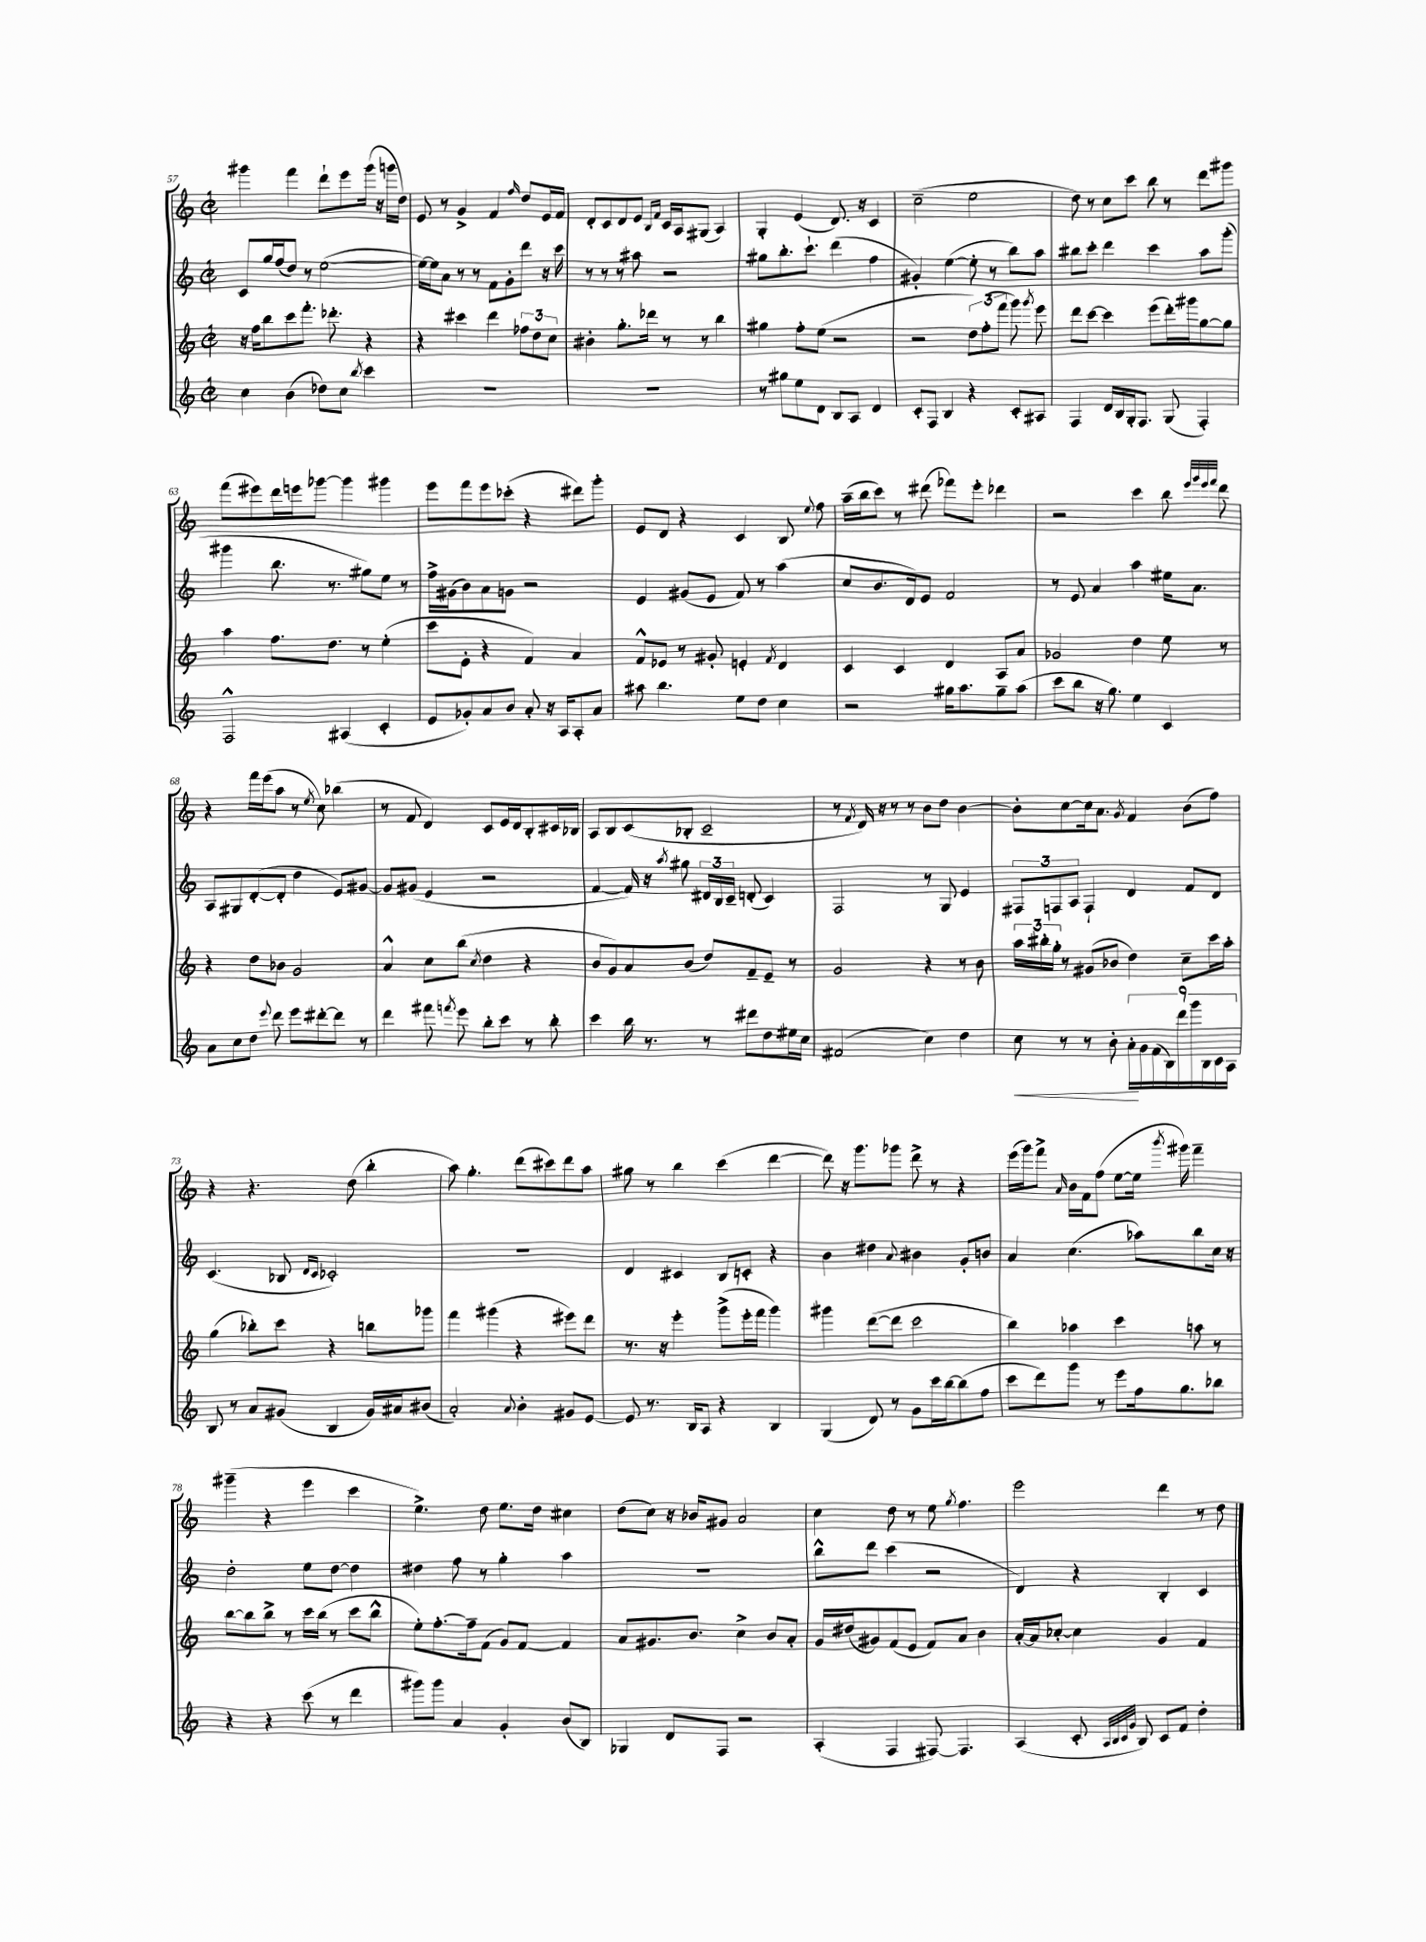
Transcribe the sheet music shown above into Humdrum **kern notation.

**kern	**kern	**kern	**kern
*staff4	*staff3	*staff2	*staff1
*clefG2	*clefG2	*clefG2	*clefG2
*k[]	*k[]	*k[]	*k[]
*M2/2	*M2/2	*M2/2	*M2/2
*met(c|)	*met(c|)	*met(c|)	*met(c|)
4cc\	16r	8c/L	4ggg#\
.	16ff\LK	.	.
.	8bb\	16gg/L	.
.	.	(16ff/J	.
(4b\	8ccc\	8dd/J)	4fff\
.	8.fff'\J	8r	.
8dd-\L)	.	([2ee\	8ddd`\L
.	8.ddd-'\	.	.
8cc\J	.	.	8eee\
8qbb/	.	.	.
4ccc\	4r	.	(16ggg#\Jk
.	.	.	16r
.	.	.	16ggg\LL
.	.	.	16dd\JJ)
=	=	=	=
1r	4r	16ee\_LL)	8e/
.	.	16ee\]J	.
.	.	8a\J	8r
.	4ccc#\	8r	4g^/
.	.	8r	.
.	4ddd\	8f\L	4f/
.	.	8g'\	.
.	.	.	16qqff/
.	12ff-\L	8ddd\J	8dd/L
.	12dd\	.	.
.	.	16r	16e/L
.	12cc\J	.	.
.	.	16ccc\	16f/JJ
=	=	=	=
1r	4b#'\	8r	8d'/L
.	.	8r	8c/
.	8.gg'\L	8r	8d/
.	.	8aa#\	8e/J
.	16ddd-\Jk	.	.
.	.	.	16qqB/LL
.	.	.	16qqf/JJ
.	8r	2r	16c/LL
.	.	.	16A/J
.	8r	.	(8G#/J
.	4bb\	.	4A/)
=	=	=	=
8r	4gg#\	8gg#\L	4G'/
8gg#\L	.	8.bb'\	.
8ee\	8ff'\L	.	(4e/
.	.	8.ccc`\J	.
8d\J	(8ee\J	.	.
8B/L	2r	(4ddd\	8.d/)
8A/J	.	.	.
.	.	.	16r
4d/	.	4ff\	4c/
=	=	=	=
8c'/L	2r	4g#'/)	(2cc~\
8F/J	.	.	.
4B/	.	([4ee\	.
4r	12dd\L)	8ee'\]	2ee\
.	(12ff'\	.	.
.	.	8r	.
.	12fff\J	.	.
8c'/L	8ggg\)	8bb\L)	.
.	8qggg/	.	.
8A#/J	8eee\	8aa\J	.
=	=	=	=
4F/	8ddd\L	8bb#\L	8dd\)
.	[8ccc\J	8ccc'\J	8r
16d/LL	4ccc\]	4ddd\	8cc\L
16B/	.	.	.
16G'/J	.	.	8ccc\J
8.F/J	.	.	.
.	(8eee\L	4ccc\	8bb\
(8G/	16ddd'\L)	.	8r
.	16ggg#\J	.	.
4F'/)	[8gg\	8aa\L	8ddd\L
.	8gg\]J	(8ggg'\J	8ggg#\J
=	=	=	=
2F^^/	4aa\	4ggg#\	(8fff\L
.	.	.	8eee#\)
.	8.ff\L	8.bb\	16ddd\L
.	.	.	16eee\J
.	.	.	[8ggg-\J
.	8.dd\J	8.r	.
(4A#/	.	.	4ggg-\]
.	8r	8gg#\L)	.
4c'/	(4ee'\	8ee\J	4ggg#\
.	.	8r	.
=	=	=	=
8e/L	8ccc\L	16ff^\LL	8eee\L
.	.	(16g#\J	.
8g-'/)	8e'\J	8b\)	8fff\
8a/	4r	8a\	8eee\
8b/J	.	8g\J	(8ccc-'\J
8a'/	4f/)	2r	4r
16r	.	.	.
16A/LK	.	.	.
8A'/	4a/	.	8ddd#\L)
8a/J	.	.	8ggg'\J
=	=	=	=
8aa#\	8f^^/L	4e/	8e/L
4.bb\	8e-/J	.	8d/J
.	8r	(8g#/L	4r
.	8g#'/	8e/J	.
8ee\L	4e'/	8f/)	4c/
8dd\J	.	8r	.
.	8qf/	.	.
4cc\	4d/	(4aa\	8B/
.	.	.	8qqee/
.	.	.	8ff\
=	=	=	=
2r	4c/	8cc/L	(16aa~\LL
.	.	.	16bb\J
.	.	8.b/	8ccc\J)
.	4c/	.	8r
.	.	16d/k)	.
.	.	8e/J	(8ddd#\
16gg#\LK	4d/	2f/	8fff-\L)
8.aa\	.	.	.
.	.	.	8eee'\J
8gg#~\	8A/L	.	4ddd-\
(8aa\J	8a/J	.	.
=	=	=	=
8ccc\L	2g-/	8r	2r
8bb\J	.	8e/	.
16r	.	4a/	.
8.gg\)	.	.	.
4ee\	4dd\	4aa\	4ccc\
4c/	8ee\	16ee#\LK	8bb\
.	.	8.a\J	.
.	.	.	32qqeee/LLL
.	.	.	32qqggg/
.	.	.	32qqeee/
.	.	.	32qqfff/JJJ
.	8r	.	8ddd\
=	=	=	=
8a\L	4r	8A/L	4r
8cc\	.	8G#/	.
8dd\J	8dd\L	([8d'/	16fff\LL
.	.	.	(16eee\J
8qqeee/	.	.	.
8ddd\	8b-\J	8d'/]J	8aa\J
8eee\L	2g/	4dd\	8r
.	.	.	8qee/
[8ddd#'\	.	.	8cc\)
8ddd#\]J	.	8e/L)	(4bb-\
8r	.	[8g#/J	.
=	=	=	=
4ddd\	4a^^/	8g#/]L	8r
.	.	(8g#/J	8f/
8fff#\	8cc\L	4e/	4d/)
8qfff/	.	.	.
8eee\	(8bb\J	.	.
.	8qcc/	.	.
8bb'\L	4dd\	2r	8c/L
8ccc\J	.	.	16e/L
.	.	.	16d/J
8r	4r	.	8B'/
8bb'\	.	.	16c#/L
.	.	.	16B-/JJ
=	=	=	=
4ccc\	8b/L	[4f/	8A/L
.	8g/)	.	8B/
16bb\	8a/	16f/])	(8c/
8.r	.	16r	.
.	.	8qaa/	.
.	(8b/J	8gg#\	8B-'/J
8r	8dd/L)	24d#/LL	2c~/
.	.	24B/	.
.	.	24c~/JJ	.
8ddd#\L	8f~/	(8d'/	.
8dd\	8e~/J	4c/)	.
16ee#\L	8r	.	.
16cc\JJ	.	.	.
=	=	=	=
(2f#/	2g/	2F/	8r
.	.	.	8qf/
.	.	.	16d/)
.	.	.	16r
.	.	.	8r
.	.	.	8r
4cc\)	4r	8r	8b\L
.	.	8G/	8dd\J
4dd\	8r	4e/	[4b\
.	8b\	.	.
=	=	=	=
8cc\	24aa\LL	12F#/L	8b'\]L
.	24bb#'\	.	.
.	24gg'\JJ	12F/	.
8r	8r	.	[8cc\
.	.	12A/J	.
8r	(8g#/L	4F`/	16cc\]k
.	.	.	8.a\J
8b'\	8b-/J	.	.
.	.	.	8qg/
18a'\LL	4dd\)	4d/	4f/
18g\	.	.	.
(18f\	.	.	.
18B\)	.	.	.
18ddd\	.	.	.
.	8cc~\L	8f/L	(8b\L
18ggg\	.	.	.
18B\	.	.	.
.	16ccc\L	8d/J	8ff\J)
18c\	.	.	.
.	16aa'\JJ	.	.
18A\JJ	.	.	.
=	=	=	=
8B/	(4gg\	(4.c/	4r
8r	.	.	.
8a/L	8bb-'\L)	.	4.r
(8g#/J	8ccc\J	8B-/	.
.	.	16qqd/LL	.
.	.	16qqc/JJ	.
4B/	4r	2c-'/)	.
.	.	.	(8dd\
16g#/LL)	8bb\L	.	4bb'\
16a#/J	.	.	.
(8b#/J	8ggg-\J	.	.
=	=	=	=
2a'/)	4fff\	1r	8aa\)
.	.	.	4.gg'\
.	(4ggg#\	.	.
8qqa/	.	.	.
4b'\	4r	.	(8ddd\L
.	.	.	8ccc#\)
8g#/L	8eee#\L)	.	8ddd\
[8e/J	8ddd\J	.	8aa\J
=	=	=	=
8e/]	8.r	4d/	8gg#\
8.r	.	.	8r
.	16r	.	.
.	4eee'\	4c#/	4bb\
16B/LK	.	.	.
8A/J	.	.	.
4r	(8ggg^\L	8B/L	(4ccc\
.	16eee'\L	8c'/J	.
.	16fff\JJ	.	.
4B/	4ggg\)	4r	[4ddd\
=	=	=	=
(4G/	4ggg#\	4b\	8ddd\])
.	.	.	16r
.	.	.	8.ggg\L
8d/)	([8ddd\L	4dd#\	.
8r	8ddd\]J	.	8ggg-\J
.	.	8qqa/	.
8g\L	2ccc\	4b#\	8ddd^\
16ccc\L	.	.	8r
[16bb\J	.	.	.
(8bb\]	.	8g'/L	4r
8ff\J	.	8b/J	.
=	=	=	=
8ccc\L	4bb\)	4a/	(16eee\LL
.	.	.	16ggg\J)
8ddd\)	.	.	8fff^\J
.	.	.	16qqa/
8ggg\J	4aa-\	(4.cc\	16b\LL
.	.	.	16f\J
8r	.	.	(8ff\J
8eee\L	4ccc\	.	[8ee\L
16ff\k	.	8aa-\L)	16ee\]Jk
.	.	.	8qbbb/
8.gg\	.	.	16ggg#\)
.	8aa\	8bb\	4fff~\
8bb-\J	8r	16cc\Jk	.
.	.	16r	.
=	=	=	=
4r	[8bb\L	2dd'\	(4ggg#~\
.	8bb\]	.	.
4r	8bb^\J	.	4r
.	8r	.	.
(8ccc\	16ccc\LL	8ee\L	4eee\
.	(16bb\JJ	.	.
8r	8r	[8dd\J	.
4ddd\	8ccc\L	4dd\]	4ccc\
.	8bb^^\J	.	.
=	=	=	=
8ggg#\L)	8ee'\L)	4dd#\	4.ee^\)
8ggg#\J	[8.ff'\	.	.
4a/	.	8ff\	.
.	16ff~\]k	.	.
.	(8f\J	8r	8dd\
4g'/	8g/L)	4gg'\	8.ee\L
.	[8f/J	.	.
.	.	.	16dd\Jk
(8b/L	4f/]	4aa\	4cc#\
8B/J)	.	.	.
=	=	=	=
4G-/	8a/L	1r	(8dd\L
.	8.g#/	.	8cc\J)
8d/L	.	.	16r
.	8.b/J	.	16b-/LK
8F/J	.	.	8g#/J
2r	4cc^\	.	2a/
.	8b/L	.	.
.	8a'/J	.	.
=	=	=	=
(4A'/	16g/LL	8bb^^\L	4cc\
.	(16dd#/J	.	.
.	8g#/)	8ddd\J	.
4F/	(8f/	(4ccc\	8dd\
.	8e/J	.	8r
[8F#/)	8f/L)	2r	8ee\
.	.	.	8qgg/
4.F#/]	8a/J	.	4.ff\
.	4b\	.	.
=	=	=	=
(4A/	[16a'/LL	4d/)	2eee\
.	16a/]J	.	.
.	[8cc-'/J	.	.
8c'/	4cc-\]	4r	.
32qqA/LLL	.	.	.
32qqB/	.	.	.
32qqc/	.	.	.
32qqg/JJJ	.	.	.
8B/)	.	.	.
8c/L	4g/	4B'/	4ddd\
8f/J	.	.	.
4dd'\	4f/	4c/	8r
.	.	.	8dd\
==	==	==	==
*-	*-	*-	*-
